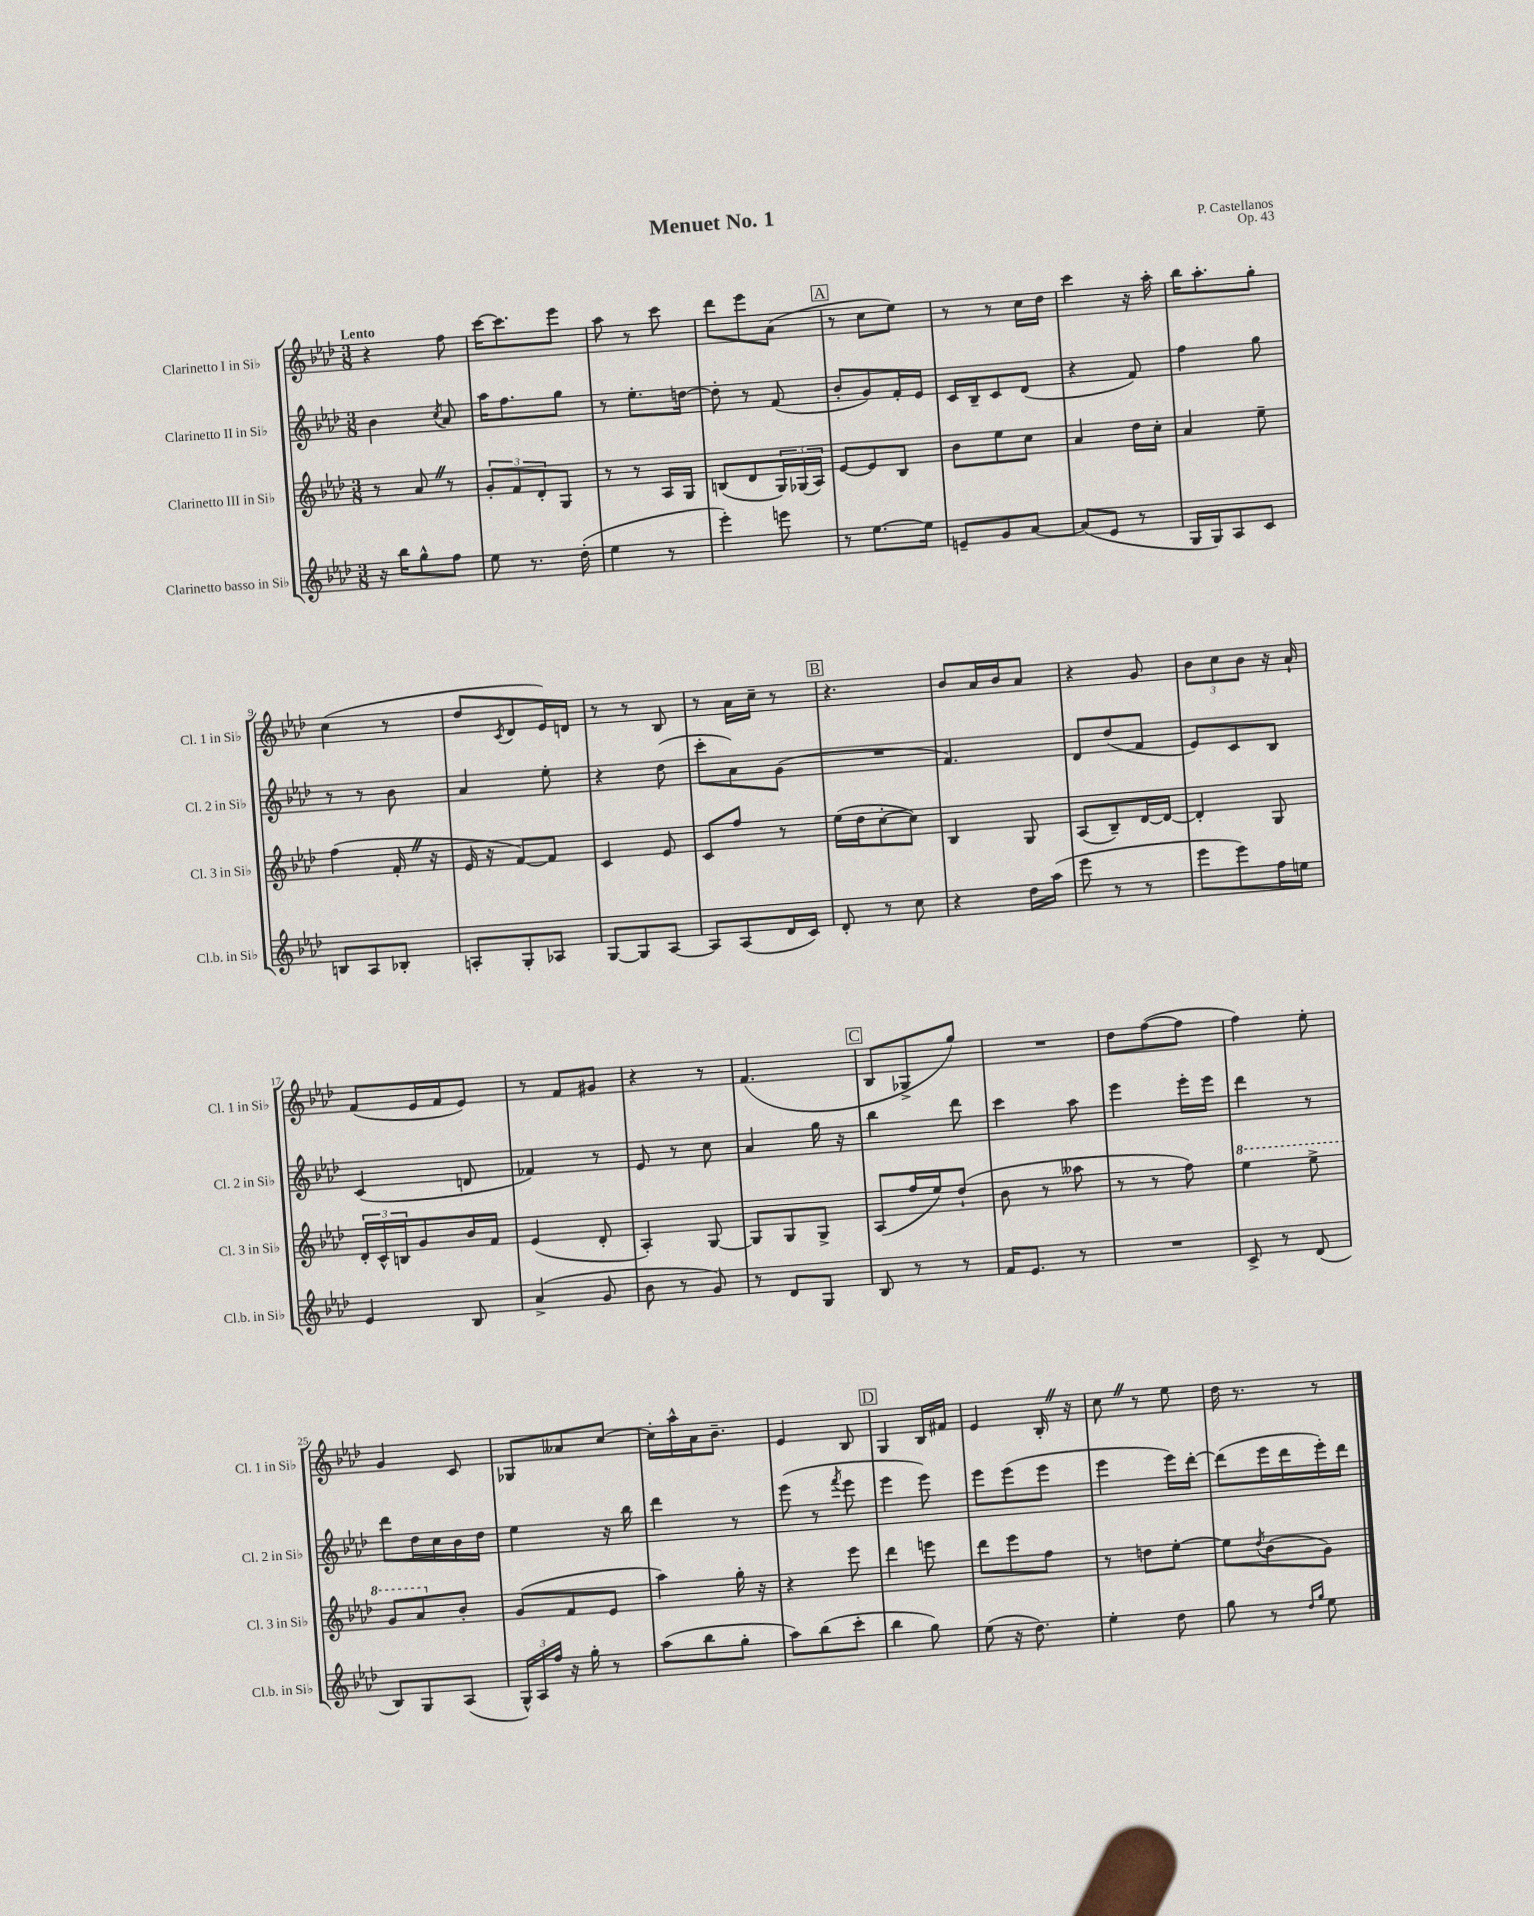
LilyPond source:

\header { title = "Menuet No. 1" composer = "P. Castellanos" opus = "Op. 43" }
<<
\new StaffGroup <<
\new Staff = "s0" \with { instrumentName = "Clarinetto I in Sib" shortInstrumentName = "Cl. 1 in Sib" } {
    \clef treble \key aes \major \numericTimeSignature \time 3/8 \tempo "Lento"
    r4 f''8 |
    c'''16~ c'''8. ees'''8 |
    aes''8 r8 c'''8 |
    des'''8 ees'''8 aes'8( |
    \mark \markup { \box "A" } r8 c''8 ees''8) |
    r8 r8 c''16 des''16 |
    c'''4 r16 aes''16-. |
    bes''16 aes''8.-. g''8-. |
    c''4( r8 |
    des''8 \acciaccatura { c'8 } des'8 ees'16) d'16 |
    r8 r8 bes8 |
    r8 aes'16 c''16-- r8 |
    \mark \markup { \box "B" } r4. |
    bes'8 aes'16 bes'16 aes'8 |
    r4 g'8 |
    \tuplet 3/2 { bes'8 c''8 bes'8 } r16 aes'16-! |
    f'8( ees'16 f'16 ees'8) |
    r8 f'8 gis'8 |
    r4 r8 |
    f'4.( |
    \mark \markup { \box "C" } bes8 ges8-> g''8) |
    R4. |
    des''8 f''8~( f''8 |
    f''4) ees''8-. |
    g'4 c'8 |
    ges8 aeses'8 c''8~ |
    c''16-. aes''16-^ aes'16 bes'8.-- |
    ees'4 bes8 |
    \mark \markup { \box "D" } g4 bes16 fis'16 |
    ees'4 bes16-. \once \override BreathingSign.text = \markup { \musicglyph "scripts.caesura.straight" } \breathe r16 |
    c''8 \once \override BreathingSign.text = \markup { \musicglyph "scripts.caesura.straight" } \breathe r8 ees''8 |
    des''16 r8. r8 \bar "|." |
}
\new Staff = "s1" \with { instrumentName = "Clarinetto II in Sib" shortInstrumentName = "Cl. 2 in Sib" } {
    \clef treble \key aes \major \numericTimeSignature \time 3/8
    bes'4 \acciaccatura { c''8 } aes'8 |
    aes''16 f''8. g''8 |
    r8 ees''8.-. d''16~ |
    d''8-. r8 f'8( |
    \mark \markup { \box "A" } bes'8-. g'8) f'16-. ees'16 |
    c'16 bes16-- c'8 des'8( |
    r4 f'8) |
    f''4 g''8 |
    r8 r8 bes'8 |
    aes'4 ees''8-. |
    r4 des''8( |
    c'''8-. aes'8) g'8( |
    \mark \markup { \box "B" } R4. |
    f'4.) |
    des'8 des''8( f'8 |
    ees'8) c'8 bes8 |
    c'4( d'8 |
    fes'4) r8 |
    ees'8 r8 c''8 |
    aes'4 g''16 r16 |
    \mark \markup { \box "C" } bes''4 des'''8 |
    c'''4 aes''8 |
    ees'''4 ees'''16-. ees'''16 |
    des'''4 r8 |
    des'''8 des''16 c''16 bes'16 des''16 |
    ees''4 r16 bes''16 |
    des'''4 r8 |
    ees'''8( r8 \acciaccatura { f'''8 } ees'''8 |
    \mark \markup { \box "D" } ees'''4 ees'''8) |
    ees'''8 ees'''8( ees'''8 |
    ees'''4 ees'''16) des'''16~-. |
    des'''8( ees'''16 des'''16 ees'''16-.) des'''16 \bar "|." |
}
\new Staff = "s2" \with { instrumentName = "Clarinetto III in Sib" shortInstrumentName = "Cl. 3 in Sib" } {
    \clef treble \key aes \major \numericTimeSignature \time 3/8
    r8 aes'8 \once \override BreathingSign.text = \markup { \musicglyph "scripts.caesura.straight" } \breathe r8 |
    \tuplet 3/2 { g'8-. f'8 des'8-. } g8 |
    r8 r8 aes16 g16 |
    b8( des'8 \tuplet 3/2 { g16) ges16( aes16) } |
    \mark \markup { \box "A" } ees'8~ ees'8 bes8 |
    bes'8 ees''8 c''8 |
    aes'4 des''16 c''16-. |
    aes'4 ees''8-- |
    f''4( f'16-. \once \override BreathingSign.text = \markup { \musicglyph "scripts.caesura.straight" } \breathe r16 |
    ees'16 r16 f'8~) f'8 |
    c'4 ees'8 |
    c'8 f''8 r8 |
    \mark \markup { \box "B" } ees''16( des''16 c''8~-. c''8) |
    bes4 g8 |
    aes8( bes8--) des'16~ des'16~ |
    des'4-. g8 |
    \tuplet 3/2 { des'16-. c'16-^ b16 } g'8 bes'16 f'16 |
    ees'4( des'8-. |
    aes4-.) g8~ |
    g8 g8 g8-> |
    \mark \markup { \box "C" } aes8( f''16 ees''16) des''8-!( |
    bes'8 r8 aeses''8 |
    r8 r8 f''8) |
    \ottava #1 ees'''4 ees'''8-> |
    g''8 aes''8 \ottava #0 bes'8-. |
    g'8( f'8 ees'8 |
    aes''4) g''16-. r16 |
    r4 ees'''8 |
    \mark \markup { \box "D" } des'''4 e'''8 |
    des'''8 ees'''8 f''8 |
    r8 d''8 ees''8~-. |
    ees''8 \acciaccatura { des''8 } bes'8( g'8) \bar "|." |
}
\new Staff = "s3" \with { instrumentName = "Clarinetto basso in Sib" shortInstrumentName = "Cl.b. in Sib" } {
    \clef treble \key aes \major \numericTimeSignature \time 3/8
    r16 bes''16 g''8-^ f''8 |
    ees''8 r8. des''16-.( |
    ees''4 r8 |
    ees'''4-.) e'''8 |
    \mark \markup { \box "A" } r8 ees''8.~ ees''16 |
    e'8-- g'8 aes'8~ |
    aes'8( ees'8 r8 |
    g16 g16) aes8 c'8 |
    b8 aes8 bes8-. |
    a8-. g8-. aes8 |
    g8~ g8 aes8~ |
    aes8 aes8( des'16 c'16) |
    \mark \markup { \box "B" } des'8-. r8 c''8 |
    r4 des''16 aes''16( |
    ees'''8 r8 r8 |
    ees'''8 ees'''8) f''16 e''16 |
    ees'4 bes8 |
    aes'4->( g'8 |
    bes'8 r8 g'8) |
    r8 des'8 g8 |
    \mark \markup { \box "C" } bes8 r8 r8 |
    f'16 ees'8. r8 |
    R4. |
    c'8-> r8 des'8( |
    bes8) g8 aes8( |
    \tuplet 3/2 { g16-^) aes16 f''16 } r16 g''16-. r8 |
    aes''8( bes''8 g''8-. |
    aes''8) bes''8( c'''8-. |
    \mark \markup { \box "D" } bes''4 g''8) |
    ees''8( r16 des''8.) |
    ees''4-. des''8 |
    g''8 r8 \grace { des''16 g''16 } ees''8 \bar "|." |
}
>>
>>
